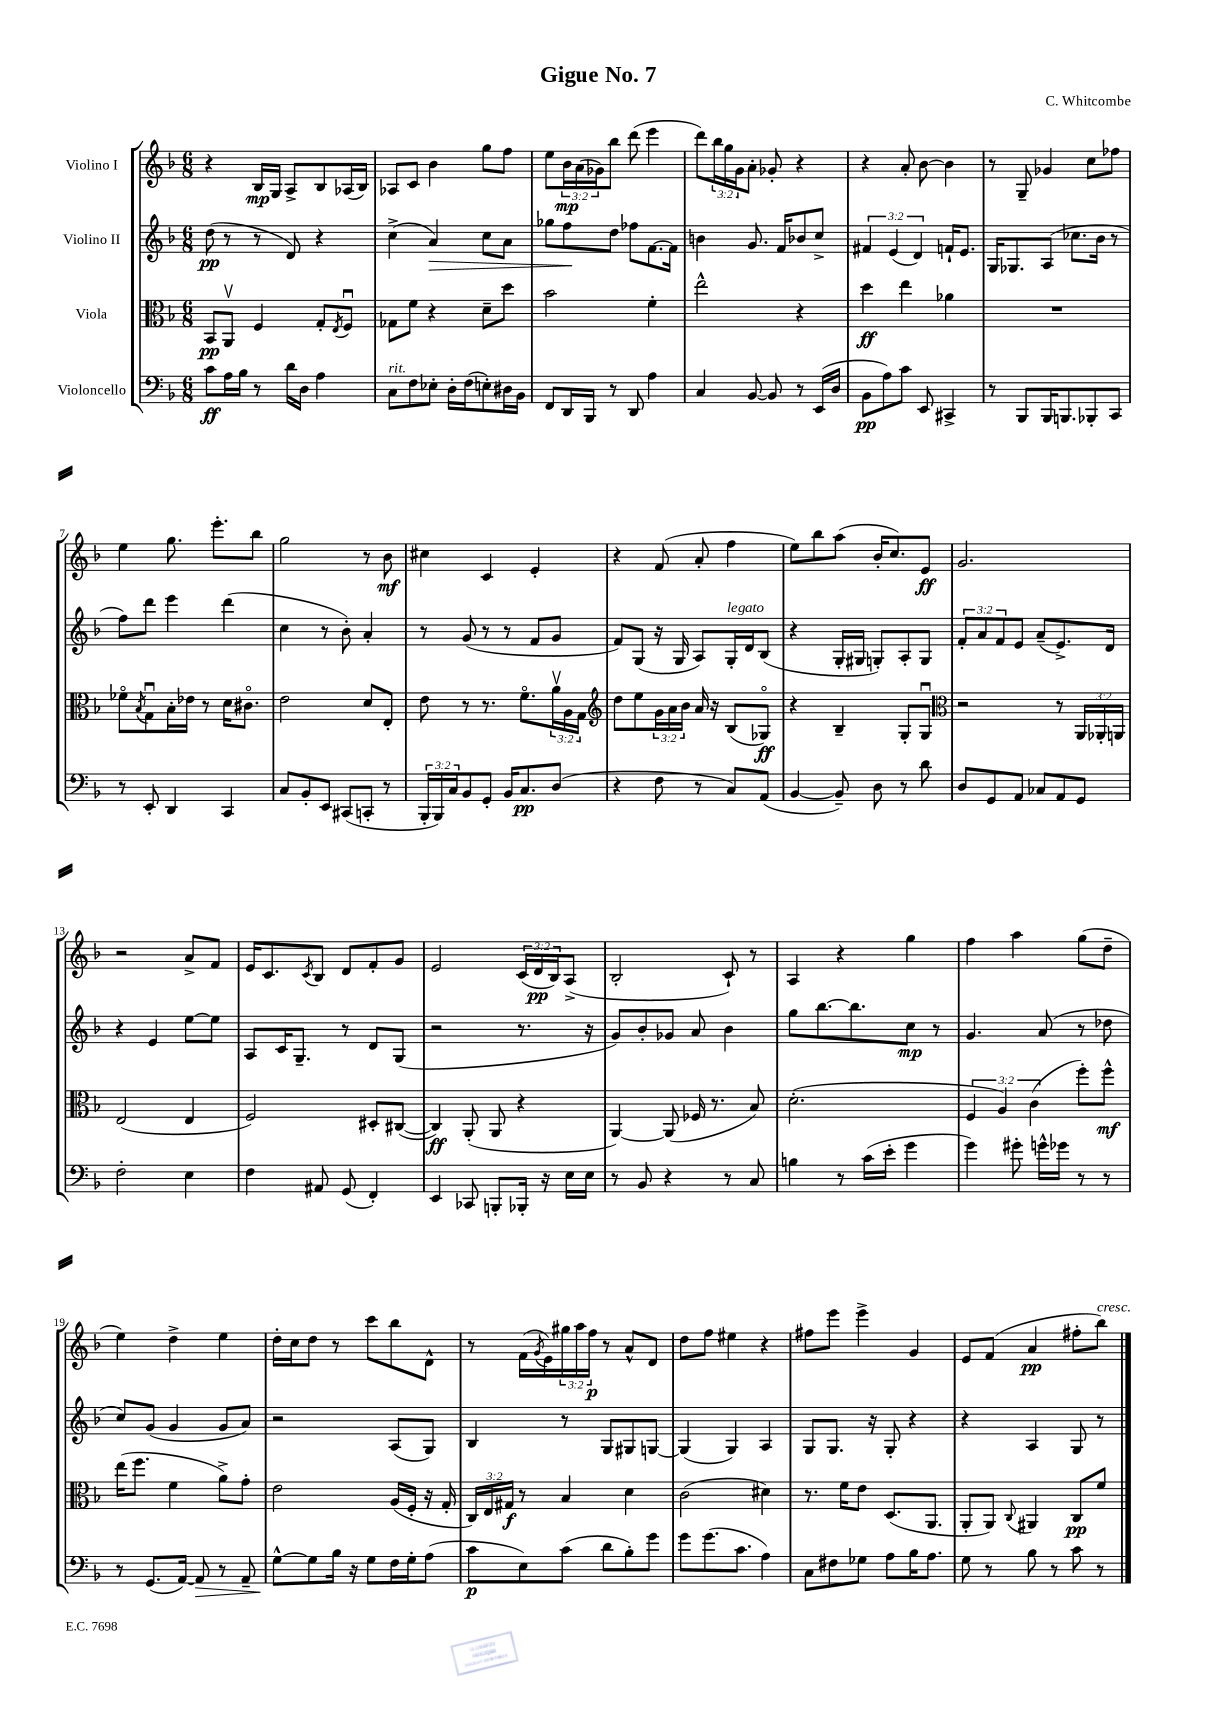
\header { title = "Gigue No. 7" composer = "C. Whitcombe" }
<<
\new StaffGroup <<
\new Staff = "s0" \with { instrumentName = "Violino I" } {
    \clef treble \key f \major \numericTimeSignature \time 6/8 \override Staff.TupletNumber.text = #tuplet-number::calc-fraction-text
    r4 bes16\mp g16 a8-> bes8 aes16( bes16) |
    aes8 c'8 bes'4 g''8 f''8 |
    e''8 \tuplet 3/2 { bes'16\mp a'16( ges'16) } bes''8 d'''8( e'''4 |
    d'''8) \tuplet 3/2 { bes''16 g''16 g'16 } a'8-. ges'8-. r4 |
    r4 a'8-. bes'8~ bes'4 |
    r8 g8-- ges'4 c''8 fes''8 |
    e''4 g''8. e'''8.-. bes''8 |
    g''2 r8 bes'8\mf |
    cis''4 c'4 e'4-. |
    r4 f'8( a'8-. f''4 |
    e''8) bes''8 a''8( bes'16-. c''8.) e'8\ff |
    g'2. |
    r2 a'8-> f'8 |
    e'16 c'8. \acciaccatura { c'8 } bes8 d'8 f'8-. g'8 |
    e'2 \tuplet 3/2 { c'16( d'16\pp bes16) } a8->( |
    bes2-. c'8-!) r8 |
    a4 r4 g''4 |
    f''4 a''4 g''8( d''8-- |
    e''4) d''4-> e''4 |
    d''16-. c''16 d''8 r8 c'''8 bes''8 d'8-^ |
    r8 f'16( \acciaccatura { g'8 } e'16) \tuplet 3/2 { gis''16 a''16 f''16\p } r8 a'8-^ d'8 |
    d''8 f''8 eis''4 r4 |
    fis''8 e'''8 e'''4-> g'4 |
    e'8 f'8( a'4\pp fis''8-. bes''8^\markup { \italic "cresc." }) \bar "|." |
}
\new Staff = "s1" \with { instrumentName = "Violino II" } {
    \clef treble \key f \major \numericTimeSignature \time 6/8 \override Staff.TupletNumber.text = #tuplet-number::calc-fraction-text
    d''8\pp( r8 r8 d'8) r4 |
    c''4->( a'4\>) c''8 a'8 |
    ges''8 f''8\! d''8 fes''8 f'8.~ f'16 |
    b'4 g'8. f'16 bes'8 c''8-> |
    \tuplet 3/2 { fis'4 e'4( d'4) } f'16-! e'8. |
    g16 ges8. a8( ces''8. bes'16 r8 |
    f''8) d'''8 e'''4 d'''4( |
    c''4 r8 bes'8-.) a'4-. |
    r8 g'8( r8 r8 f'8 g'8 |
    f'8) g8( r16 g16 a8) g16-.^\markup { \italic "legato" } d'16 bes8( |
    r4 g16-. gis16 g8-.) a8-. g8 |
    \tuplet 3/2 { f'8-. a'8 f'8 } e'8 a'8--( e'8.->) d'16 |
    r4 e'4 e''8~ e''8 |
    a8 c'16 g8.-- r8 d'8 g8( |
    r2 r8. r16 |
    g'8) bes'8-. ges'8 a'8 bes'4 |
    g''8 bes''8.~ bes''8. c''8\mp r8 |
    g'4. a'8( r8 des''8 |
    c''8) g'8( g'4 g'8 a'8) |
    r2 a8( g8) |
    bes4 r8 g8 gis8 g8~ |
    g4( g4) a4 |
    g8 g8. r16 g8-. r4 |
    r4 a4 g8 r8 \bar "|." |
}
\new Staff = "s2" \with { instrumentName = "Viola" } {
    \clef alto \key f \major \numericTimeSignature \time 6/8 \override Staff.TupletNumber.text = #tuplet-number::calc-fraction-text
    bes,8\pp a,8\upbow f4 g8-. \acciaccatura { e8 } f8\downbow |
    ges8 f'8 r4 d'8-- d''8 |
    bes'2 f'4-. |
    e''2-^ r4 |
    d''4\ff e''4 aes'4 |
    R2. |
    fes'8\flageolet \acciaccatura { bes8 } g8\downbow bes16-. ees'16 r8 d'16 cis'8.\flageolet |
    e'2 d'8 e8-. |
    e'8 r8 r8. f'8.\flageolet \tuplet 3/2 { a'16\upbow a16 g16 } |
    \clef treble d''8 e''8 \tuplet 3/2 { g'16 a'16 bes'16 } a'16 r16 bes8( ges8\flageolet\ff) |
    r4 bes4-- g8-. g8\downbow |
    \clef alto r2 r8 \tuplet 3/2 { a,16 aes,16-. a,16 } |
    e2( e4 |
    f2) dis8-. cis8~( |
    cis4\ff) a,8-.( a,8 r4 |
    a,4~) a,8( fes16 r8. bes8) |
    d'2.-.( |
    \tuplet 3/2 { f4 a4) c'4( } f''8-.) f''8-^\mf |
    e''16( f''8. f'4 a'8->) g'8-. |
    e'2 a16( f16-. r16 g16-. |
    \tuplet 3/2 { c16) e16 gis16\f } r8 bes4 d'4 |
    c'2( dis'4) |
    r8. f'16 e'8 d8.( a,8. |
    a,8-. a,8) \appoggiatura { c8 } ais,4 c8\pp f'8 \bar "|." |
}
\new Staff = "s3" \with { instrumentName = "Violoncello" } {
    \clef bass \key f \major \numericTimeSignature \time 6/8 \override Staff.TupletNumber.text = #tuplet-number::calc-fraction-text
    c'8\ff a16 bes16 r8 d'16 d16 a4 |
    c8^\markup { \italic "rit." } f8 ees8-. d16-. f16( e8-.) dis16 bes,16 |
    f,8 d,16 bes,,16 r8 d,8 a4 |
    c4 bes,8~ bes,8 r8 e,16( d16 |
    bes,8\pp a8) c'8 e,8 cis,4-> |
    r8 bes,,8 bes,,16 b,,8. bes,,8-. c,8 |
    r8 e,8-. d,4 c,4 |
    c8 bes,8-. e,8 cis,8( c,8-. r8 |
    \tuplet 3/2 { bes,,16-. bes,,16) c16 } bes,8 g,8-. bes,16 c8.\pp d8( |
    r4 f8 r8 c8) a,8( |
    bes,4~ bes,8--) d8 r8 d'8 |
    d8 g,8 a,8 ces8 a,8 g,8 |
    f2-. e4 |
    f4 ais,8 g,8( f,4-.) |
    e,4 ces,8 b,,8-. bes,,16-. r16 e16 e16 |
    r8 bes,8 r4 r8 c8 |
    b4 r8 c'16( e'16-. g'4 |
    g'4) gis'8-. g'16-^ ges'16 r8 r8 |
    r8 g,8.( a,16~) a,8\> r8 a,8-- |
    g8~-^\! g8 bes16 r16 g8 f16 g16-. a8( |
    c'8\p e8) c'8( d'8 bes8-.) g'8 |
    g'8 g'8.( c'8. a4) |
    c8 fis8 ges8 a8 bes16 a8. |
    g8 r8 bes8 r8 c'8 r8 \bar "|." |
}
>>
>>
